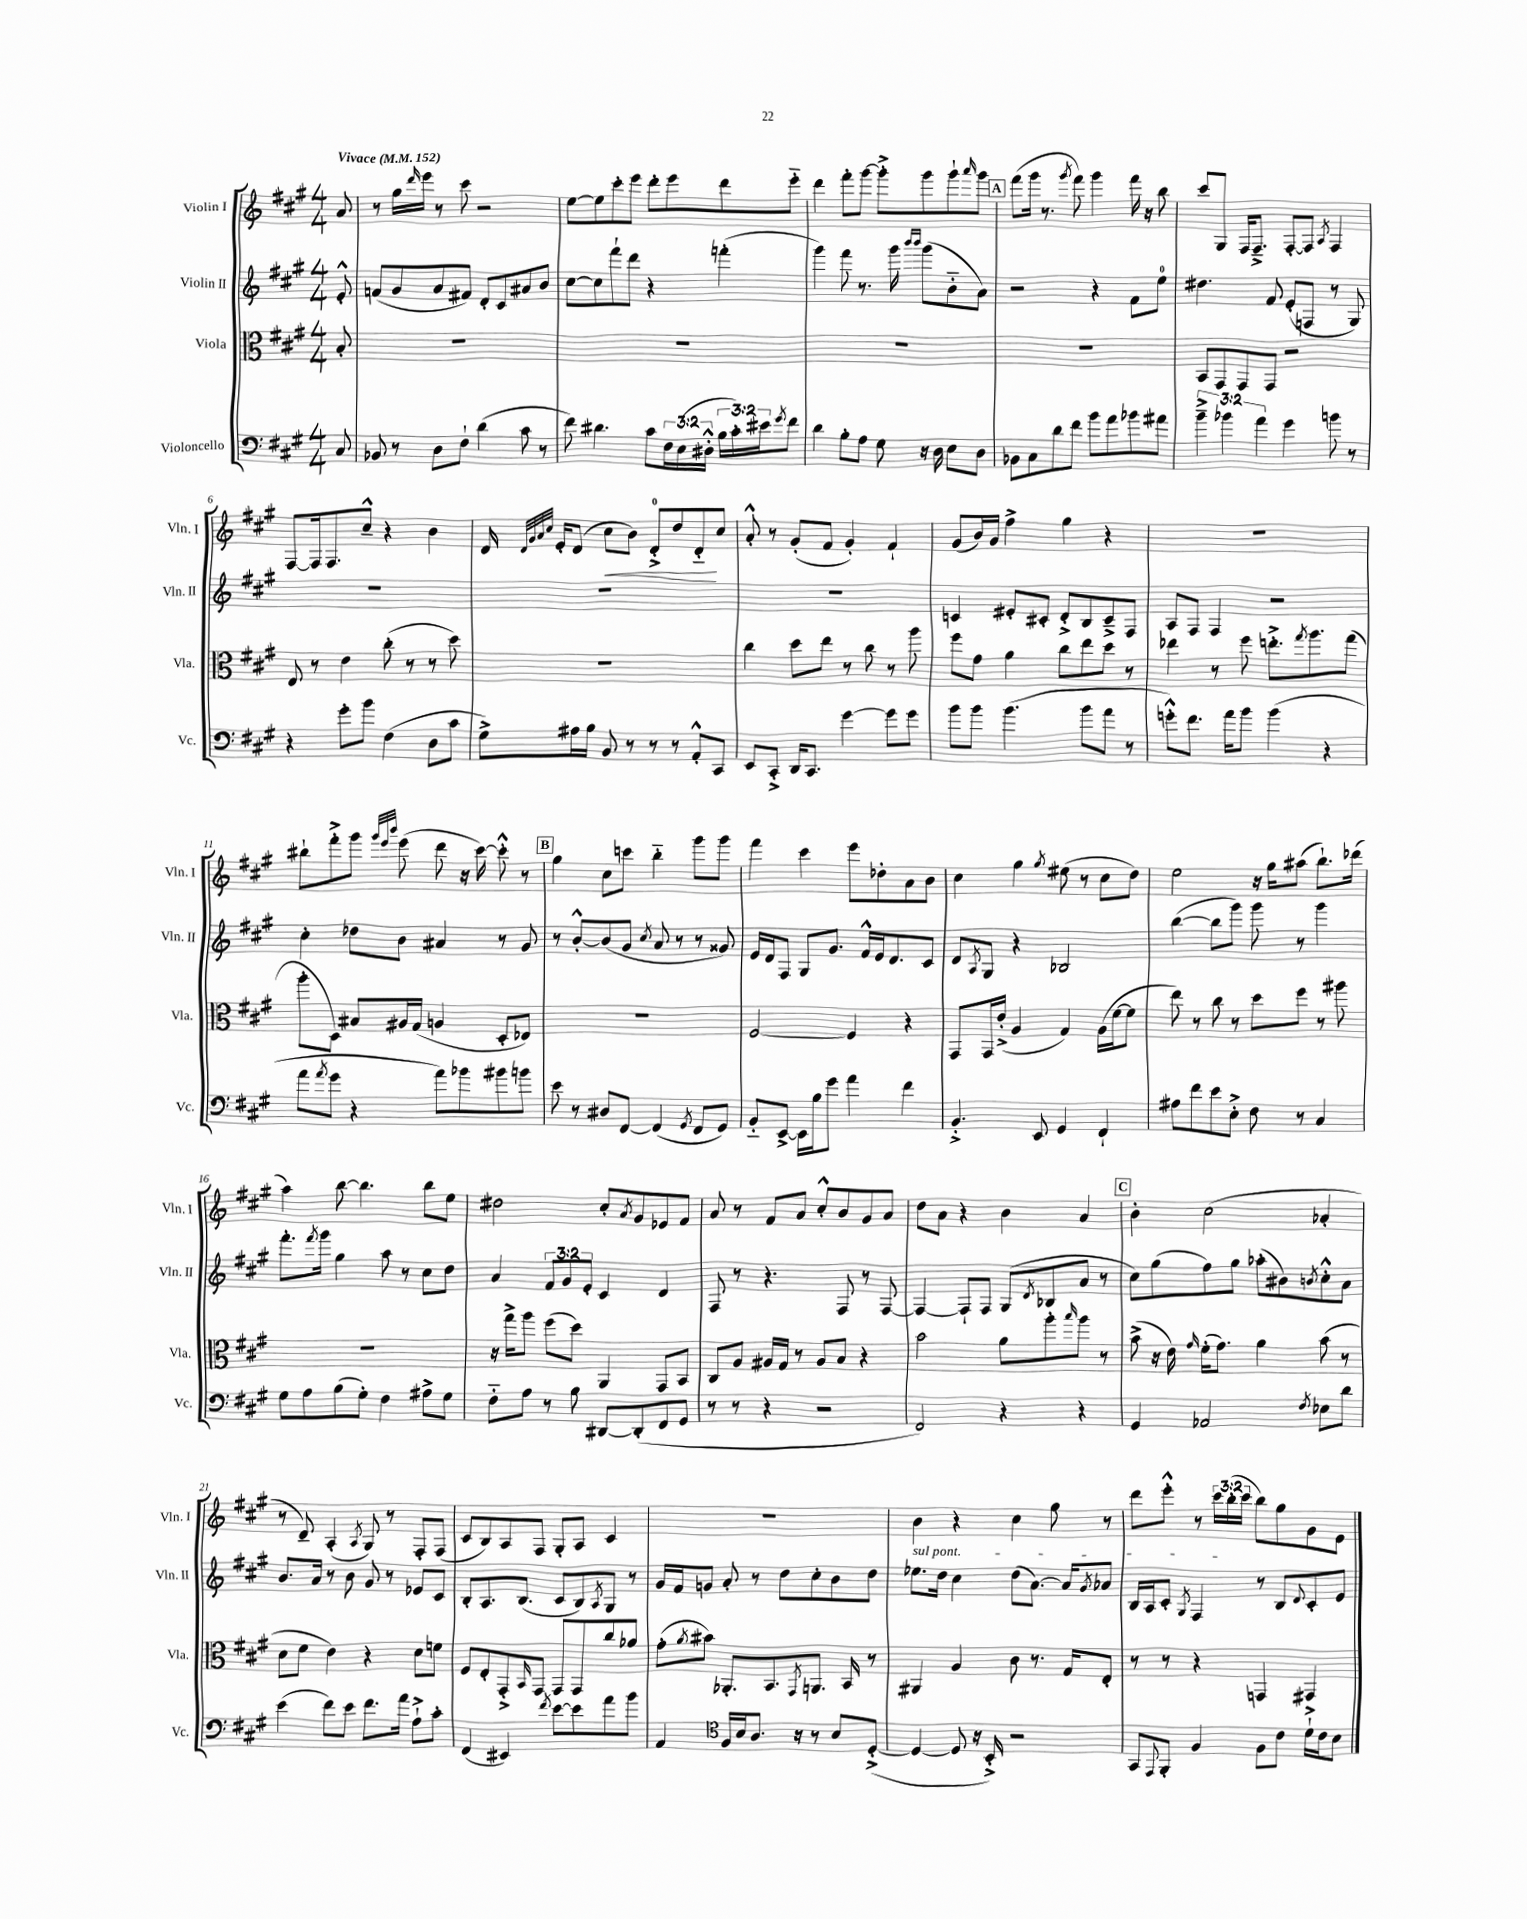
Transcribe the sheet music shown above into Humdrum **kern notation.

**kern	**kern	**kern	**kern	**dynam
*part4	*part3	*part2	*part1	*part1
*staff4	*staff3	*staff2	*staff1	*staff1
*I"Violoncello	*I"Viola	*I"Violin II	*I"Violin I	*
*I'Vc.	*I'Vla.	*I'Vln. II	*I'Vln. I	*
*clefF4	*clefC3	*clefG2	*clefG2	*
*k[f#c#g#]	*k[f#c#g#]	*k[f#c#g#]	*k[f#c#g#]	*
*M4/4	*M4/4	*M4/4	*M4/4	*
*MM152	*MM152	*MM152	*MM152	*
=	=	=	=	=
!	!	!	!LO:TX:a:B:t=Vivace	!
8C#/	8B'/	8e'^^/	8a/	.
=1	=1	=1	=1	=1
8BB-X/	1r	(8fn/L	8r	.
8r	.	8g#/	16gg#\LL	.
.	.	.	16qqddd/	.
.	.	.	16eee\JJ	.
8D\L	.	8a/	8r	.
8F#`\J	.	8f#X/J)	8ccc#\	.
(4d\	.	8d'/L	2r	.
.	.	8c#/	.	.
8c#\	.	8a#X/	.	.
8r	.	8b/J	.	.
=2	=2	=2	=2	=2
8f#\)	1r	[8cc#\L	[8ee\L	.
4.d#X\	.	8cc#\]	8ee\]	.
.	.	8fff#`\	8ccc#'\	.
.	.	8ddd\J	8eee\J	.
8c#\L	.	4r	8ddd'\L	.
24F#\L	.	.	8eee\	.
(24E\	.	.	.	.
24D#X'^^\JJ	.	.	.	.
24B\LL	.	(4fffn'\	8ddd\	.
24c#'\)	.	.	.	.
24e#X\J	.	.	.	.
8qg#/	.	.	.	.
8f#\J	.	.	8eee\J	.
=3	=3	=3	=3	=3
4d\	1r	4ggg#\)	4ddd\	.
8B'\L	.	8fff#\	8fff#'\L	.
8A\J	.	8.r	[8ggg#\J	.
8G#\	.	.	8ggg#'^\L]	.
.	.	16ggg#\	.	.
.	.	16qqbbb/LL	.	.
.	.	16qqbbb/JJ	.	.
16r	.	(8ggg#\L	8ggg#\	.
16D\	.	.	.	.
8E\L	.	8b\	8ggg#`\	.
.	.	.	16qqaaa/	.
8D\J	.	8a\J)	8ggg#\J	.
!!LO:REH:place=s1:t=A
=4	=4	=4	=4	=4
8BB-X\L	1r	2r	(8fff#\L	.
8C#\	.	.	16ggg#\Jk	.
.	.	.	8.r	.
8d\	.	.	.	.
.	.	.	8qggg#/	.
8f#\J	.	.	8fff#\)	.
8b\L	.	4r	4ggg#\	.
8a\	.	.	.	.
8b-X\	.	8f#\L	16fff#\	.
.	.	.	16r	.
8a#X\J	.	8ee\J	8bb\	.
=5	=5	=5	=5	=5
6b~^\	8BB/L	4.dd#X\	8ccc#/L	.
.	8GG#/	.	8G#/J	.
6b-X\	.	.	.	.
.	8GG#/	.	16F#/KL	.
.	.	.	8.F#~^/J	.
6a\	.	.	.	.
.	8GG#/J	8f#/	.	.
4g#\	2r	(8e'/L	[8F#'/L	.
.	.	8Fn/J	8F#/J]	.
.	.	.	8qA/	.
8bn\	.	8r	4F#/	.
8r	.	8G#/)	.	.
!!LO:LB:g=z
=6	=6	=6	=6	=6
4r	8E/	1r	[8F#/L	.
.	8r	.	16F#/k]	.
.	.	.	8.F#/	.
8g#'\L	4e\	.	.	.
8b\J	.	.	8cc#~^^/J	.
(4F#\	(8cc#'\	.	4r	.
.	8r	.	.	.
8D\L	8r	.	4b\	.
8c#\J	8dd\)	.	.	.
=7	=7	=7	=7	=7
8G#^\L)	1r	1r	16d/	.
.	.	.	32qqd/LLL	.
.	.	.	32qqg#/	.
.	.	.	32qqa/	.
.	.	.	32qqcc#/JJJ	.
.	.	.	16e'/KL	.
16A#X\L	.	.	(8d/J	.
16B\JJ	.	.	.	.
!	!	!	!	!LO:HP:b
8BB/	.	.	8cc#\L	<
8r	.	.	8b\J)	.
8r	.	.	8d'^/L	.
8r	.	.	8dd/	.
8AA'^^/L	.	.	8d/	.
8CC#/J	.	.	8cc#/J	[
=8	=8	=8	=8	=8
8EE/L	4cc#\	1r	8a'^^/	.
8CC#'^/J	.	.	8r	.
16DD/KL	8dd\L	.	(8g#'/L	.
8.CC#/J	.	.	.	.
.	8ee\J	.	8f#/J	.
[4g#\	8r	.	4g#'/)	.
.	8cc#\	.	.	.
8g#\L]	8r	.	4f#`/	.
8g#\J	8aa\	.	.	.
=9	=9	=9	=9	=9
8b\L	8ff#\L	4cn/	(8g#/L	.
8b\J	8g#\J	.	16b/L)	.
.	.	.	16g#/JJ	.
(4.b\	4a\	8e#X'/L	4ff#^\	.
.	.	8c#X'/J	.	.
.	8cc#\L	8d'^/L	4gg#\	.
8b\L	8ee\	8B/	.	.
8a\J	8dd\J	8c#~^/	4r	.
8r	8r	8F#/J	.	.
=10	=10	=10	=10	=10
8gn'^^\L)	4ee-X\	8A/L	1r	.
8.f#\J	.	8F#/J	.	.
.	8r	4F#/	.	.
16a\KL	.	.	.	.
8b\J	8ff#\	.	.	.
(4b\	8.een'^\L	2r	.	.
.	8qgg#/	.	.	.
.	8.aa\	.	.	.
4r	.	.	.	.
.	(8gg#\J	.	.	.
!!LO:LB:g=z
=11	=11	=11	=11	=11
8a\L	8aa'\L	4cc#'\	8bb#X`\L	.
8qa/	.	.	.	.
8g#\J	8D\J)	.	8fff#'^\	.
4r	8B#X/L	8dd-X\L	8ggg#\J	.
.	.	.	32qqggg#/LLL	.
.	.	.	32qqeee/	.
.	.	.	32qqbbb/JJJ	.
.	16A#X/L	8b\J	(8eee\	.
.	(16G#/JJ	.	.	.
8a\L)	4An/	4a#X/	8ddd\	.
8b-X\	.	.	16r	.
.	.	.	[16ccc#\)	.
8b#X\	8D'/L	8r	8ccc#'^^\]	.
8bn\J	8E-X/J)	8g#/	8r	.
!!LO:REH:place=s1:t=B
=12	=12	=12	=12	=12
8e\	1r	8r	4gg#\	.
8r	.	[8b'^^/L	.	.
8D#X/L	.	(8b/]	8cc#\L	.
[8FF#/J	.	8g#/J	8cccn\J	.
.	.	8qcc#/	.	.
(4FF#/]	.	8a/	4bb\	.
.	.	8r	.	.
8qGG#/	.	.	.	.
8FF#/L	.	8r	8ggg#\L	.
8GG#/J)	.	8g##X/)	8ggg#\J	.
=13	=13	=13	=13	=13
8BB/L	[2F#/	16e/LL	4fff#\	.
.	.	16d/J	.	.
[8EE^/J	.	8F#/J	.	.
16EE\LL]	.	8G#/L	4ccc#\	.
16B\J	.	.	.	.
8g#\J	.	8.g#/J	.	.
4a\	4F#/]	.	8eee\L	.
.	.	16f#^^/LL	.	.
.	.	16e/J	8dd-X'\	.
.	.	8.d/	.	.
4f#\	4r	.	8a\	.
.	.	8c#/J	8b\J	.
=14	=14	=14	=14	=14
4.BB'^/	8GG#/L	8d/L	4cc#\	.
.	.	8qA/	.	.
.	16GG#/L	8G#/J	.	.
.	(16e'^/JJ	.	.	.
.	4A/	4r	4gg#\	.
8EE/	.	.	.	.
.	.	.	8qgg#/	.
4GG#/	4G#/)	2B-X/	(8ee#X\	.
.	.	.	8r	.
4FF#`/	(16A\LL	.	8cc#\L	.
.	[16f#\J	.	.	.
.	8f#\J]	.	8dd\J)	.
=15	=15	=15	=15	=15
8A#X\L	8ee\)	([4bb\	2ee\	.
8f#\	8r	.	.	.
8e\	8cc#\	8bb\L]	.	.
8E'^\J	8r	8ggg#\J)	.	.
8F#\	8dd\L	8ggg#\	16r	.
.	.	.	16gg#\KL	.
8r	8ff#\J	8r	(8aa#X\J	.
4C#/	8r	4ggg#\	8.bb`\L)	.
.	8aa#X\	.	.	.
.	.	.	(16ddd-X\Jk	.
!!LO:LB:g=z
=16	=16	=16	=16	=16
8G#\L	1r	8.fff#'\L	4aa\)	.
8A\	.	.	.	.
.	.	8qfff#/	.	.
.	.	16ggg#\Jk	.	.
(8B\	.	4gg#\	[8bb\	.
8G#'\J)	.	.	4.bb\]	.
4F#\	.	8aa\	.	.
.	.	8r	.	.
8A#X^\L	.	8cc#\L	8bb\L	.
8G#\J	.	8dd\J	8ee\J	.
=17	=17	=17	=17	=17
8F#\L	16r	4a/	2dd#X\	.
.	16gg#^\KL	.	.	.
8A\J	8aa\J	.	.	.
8r	(8ff#\L	12f#/L	.	.
.	.	12g#/	.	.
8B\	8dd\J)	.	.	.
.	.	12e'/J	.	.
[8DD#X/L	4AA/	4c#/	8cc#'/L	.
.	.	.	8qa/	.
(8DD#'/]	.	.	8g#/	.
8FF#/	8GG#/L	4d/	8e-X/	.
8GG#/J	8BB/J	.	8f#/J	.
=18	=18	=18	=18	=18
8r	8C#/L	8F#/	8a/	.
8r	8A/J	8r	8r	.
4r	16A#X/LL	4.r	8f#/L	.
.	16G#/JJ	.	.	.
.	8r	.	8a/J	.
2r	8A#/L	.	8cc#'^^/L	.
.	8B/J	8F#/	8b/	.
.	4r	8r	8g#/	.
.	.	[8F#/	8a/J	.
=19	=19	=19	=19	=19
2FF#/)	2b\	4F#/_	8dd\L	.
.	.	.	8a\J	.
.	.	8F#`/L]	4r	.
.	.	8F#/J	.	.
4r	8a\L	(8G#/L	4b\	.
.	.	8qd/	.	.
.	8aa'\	8B-X/	.	.
.	16qqbb/	.	.	.
4r	8aa\J	8a/J	4a/	.
.	8r	8r	.	.
!!LO:REH:place=s1:t=C
=20	=20	=20	=20	=20
4GG#/	(8b^\	8cc#\L)	4b'\	.
.	16r	(8gg#\	.	.
.	16e\)	.	.	.
.	16qqg#/	.	.	.
2AA-X/	(16f#'\KL	8ff#\)	(2cc#\	.
.	8.g#\J)	.	.	.
.	.	8gg#\J	.	.
.	4a\	(8aa-X'\L	.	.
.	.	8b#X\)	.	.
8qF#/	.	8qbn/	.	.
8E-X\L	(8b\	8cc#'^^\	4a-X'/	.
8d\J	8r	8a\J	.	.
!!LO:LB:g=z
=21	=21	=21	=21	=21
(4e\	8d\L	8.b/L	8r	.
.	8f#\J	.	8d~/)	.
.	.	16a/Jk	.	.
8f#\L)	4e\)	8r	(4A'/	.
8e\J	.	8b\	.	.
.	.	.	8qA/	.
8.f#\L	4r	8g#/	8G#/)	.
.	.	8r	8r	.
16a\Jk	.	.	.	.
8A`^\L	8d\L	8e-X/L	8F#'/L	.
8c#'\J	8fn\J	8c#/J	(8F#/J	.
=22	=22	=22	=22	=22
(4FF#/	8F#/L	8B'/L	8c#/L	.
.	8E'/	8.A/	8B/)	.
4EE#X/)	8GG#'^/	.	8A/	.
.	.	(8.B/J	.	.
.	16qqBB/	.	.	.
.	8GG#/J	.	8F#/J	.
8qf#/	.	.	.	.
[8e\L	8GG#/L	8c#/L	8G#'/L	.
8e\]	8GG#/	8B/)	8A/J	.
.	.	8qA/	.	.
8a\	8cc#/	8G#/J	4c#/	.
8b\J	8a-X/J	8r	.	.
=23	=23	=23	=23	=23
4AA/	(8g#'\L	16g#/LL	1r	.
.	.	16f#/J	.	.
.	8qa/	.	.	.
.	8b#X\J)	8gn/J	.	.
*clefC4	*	*	*	*
16F#/LL	8.AA-X'/L	8a'/	.	.
16B/J	.	.	.	.
8.A/J	.	8r	.	.
.	8.BB/	.	.	.
.	.	8dd\L	.	.
16r	.	.	.	.
.	8qGG#/	.	.	.
8r	8.AAn/J	8cc#'\	.	.
8B/L	.	8b\	.	.
.	16BB/	.	.	.
([8D'^/J	8r	8dd\J	.	.
=24	=24	=24	=24	=24
!	!	!LO:TX:a:i:t=sul pont.	!	!
4D/_	4AA#X/	8.ee-X\L	4b\	.
.	.	16dd\Jk	.	.
8D/]	4A/	4cc#\	4r	.
16r	.	.	.	.
16BB'^/)	.	.	.	.
2r	8c#\	(8dd\L	4cc#\	.
.	8.r	[8.a\J)	.	.
.	.	.	8gg#\	.
.	16G#/KL	16a/KL]	.	.
.	.	8qg#/	.	.
.	8E'/J	8a-X/J	8r	.
=25	=25	=25	=25	=25
8GG#/L	8r	16B/LL	8ddd\L	.
.	.	16A/J	.	.
8qqEE/	.	.	.	.
8FF#'/J	8r	8c#'/J	8eee'^^\J	.
.	.	8qG#/	.	.
4F#/	4r	4F#/	8r	.
.	.	.	24ccc#\LL	.
.	.	.	(24bb'\	.
.	.	.	24ccc#\JJ	.
8F#\L	4GGn/	8r	8bb\L)	.
8c#\J	.	8B/L	8gg#\	.
.	.	8qqd/	.	.
16d`^\LL	4GG#X/	8c#'/	8g#\	.
16c#\J	.	.	.	.
8B\J	.	8e/J	8e\J	.
==	==	==	==	==
*-	*-	*-	*-	*-
